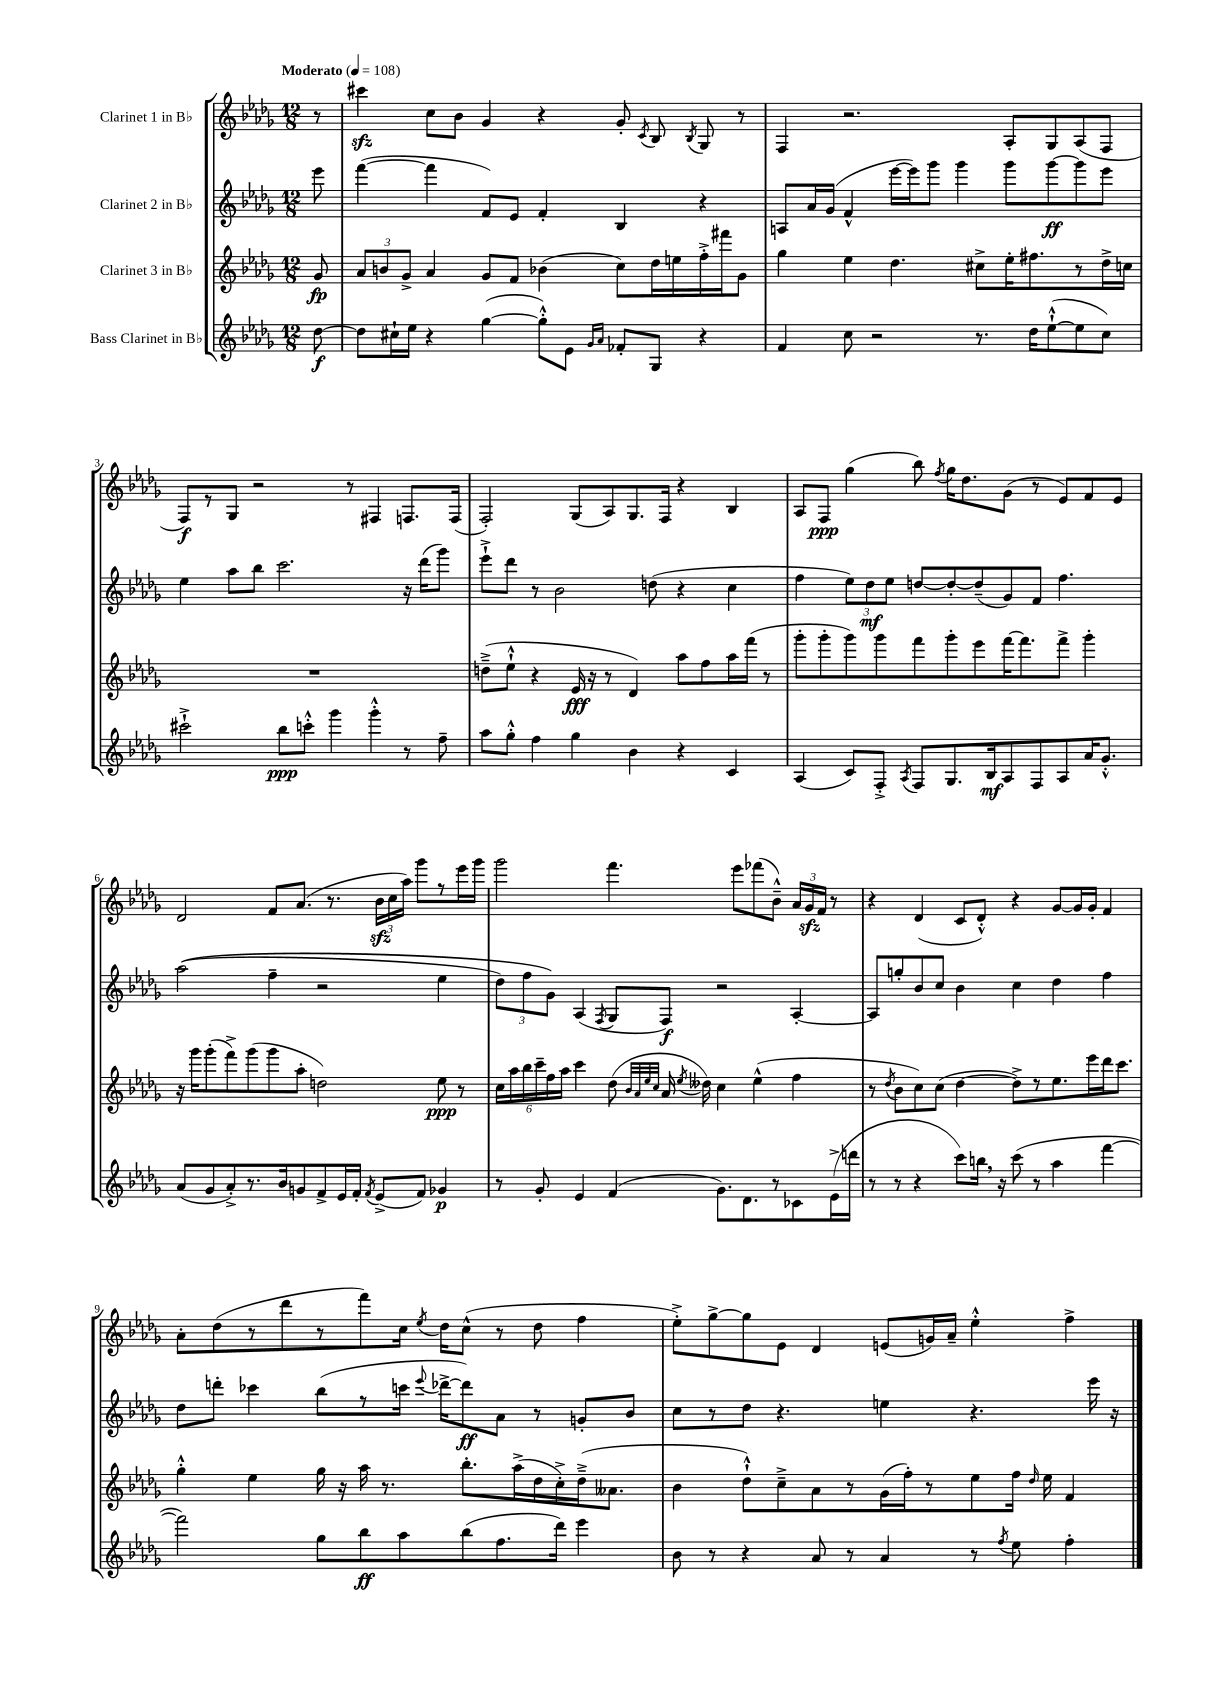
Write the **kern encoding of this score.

**kern	**kern	**kern	**kern
*staff4	*staff3	*staff2	*staff1
*clefG2	*clefG2	*clefG2	*clefG2
*k[b-e-a-d-g-]	*k[b-e-a-d-g-]	*k[b-e-a-d-g-]	*k[b-e-a-d-g-]
*M12/8	*M12/8	*M12/8	*M12/8
*MM108	*MM108	*MM108	*MM108
[8dd-	8g-	8eee-	8r
=	=	=	=
8dd-]	12a-	([4fff	4ccc#
.	12b	.	.
16cc#`	.	.	.
.	12g-^	.	.
16ee-	.	.	.
4r	4a-	4fff]	8cc
.	.	.	8b-
([4gg-	8g-	8f)	4g-
.	8f	8e-	.
8gg-'^^])	(4b-	4f'	4r
8e-	.	.	.
16qqg-	.	.	.
16qqa-	.	.	.
8f-'	8cc)	4B-	8g-'
.	.	.	8qc
8G-	16dd-	.	8B-
.	16ee	.	.
.	.	.	8qB-
4r	16ff'^	4r	8G-
.	16fff#	.	.
.	8g-	.	8r
=	=	=	=
4f	4gg-	8A	4F
.	.	16a-	.
.	.	(16g-	.
8cc	4ee-	4f^^	2.r
2r	.	.	.
.	4.dd-	[16eee-	.
.	.	16eee-])	.
.	.	8ggg-	.
.	.	4ggg-	.
8.r	8cc#^	.	.
.	16ee-'	8ggg-	8A-'
16dd-	8.ff#	.	.
([8ee-`^^	.	[8ggg-	8G-
8ee-]	8r	8ggg-]	(8A-
8cc)	16dd-^	8eee-	8F
.	16cc	.	.
=	=	=	=
2ccc#`^	1.r	4ee-	8F)
.	.	.	8r
.	.	8aa-	8G-
.	.	8bb-	2r
8bb-	.	2.ccc	.
8ccc'^^	.	.	.
4ggg-	.	.	.
.	.	.	8r
4ggg-'^^	.	.	4F#
8r	.	16r	8.F
.	.	(16ddd-	.
8ff~	.	8ggg-)	.
.	.	.	(16F
=	=	=	=
8aa-	(8dd~^	8eee-`^	2F')
8gg-'^^	8ee-`^^	8ddd-	.
4ff	4r	8r	.
.	.	2b-	.
4gg-	16e-	.	(8G-
.	16r	.	.
.	8r	.	8A-)
4b-	4d-)	.	8.G-
.	.	(8dd	.
.	.	.	16F
4r	8aa-	4r	4r
.	8ff	.	.
4c	16aa-	4cc	4B-
.	(16fff	.	.
.	8r	.	.
=	=	=	=
(4A-	8ggg-'	4ff	8A-
.	8ggg-'	.	8F
8c)	8ggg-)	12ee-)	(4gg-
.	.	12dd-	.
8F'^	8ggg-	.	.
.	.	12ee-	.
8qA-	.	.	.
8F	8fff	[8dd	8bb-)
.	.	.	8qff
8.G-	8ggg-'	8dd'_	16gg-
.	.	.	8.dd-
.	8eee-	(8dd~]	.
16B-	.	.	.
8A-	[16fff	8g-)	(8g-
.	8.fff]	.	.
8F	.	8f	8r
8A-	8fff^	4.ff	8e-)
16a-	4ggg-'	.	8f
8.g-'^^	.	.	.
.	.	.	8e-
=	=	=	=
(8a-	16r	&((2aa-	2d-
.	16ggg-	.	.
8g-	(8ggg-'	.	.
8a-'^)	8fff^)	.	.
8.r	(8ggg-	.	.
.	8ggg-	4ff~	8f
16b-	.	.	.
8g	8aa-'	.	(8.a-
8f^	2dd)	2r	.
.	.	.	8.r
16e-	.	.	.
16f'	.	.	.
8qf	.	.	.
(8e-^	.	.	24b-
.	.	.	24cc
.	.	.	24aa-)
8f)	.	.	8ggg-
4g-	8ee-	4ee-	8r
.	8r	.	16eee-
.	.	.	16ggg-
=	=	=	=
8r	24cc	12dd-)	2ggg-
.	24aa-	.	.
.	24bb-	12ff	.
8g-'	24ccc~	.	.
.	24ff	12g-&)	.
.	24aa-	.	.
4e-	4ccc	(4A-	.
.	.	8qF	.
(4f	(8dd-	8G-	4.fff
.	32qqb-	.	.
.	32qqa-	.	.
.	32qqee-	.	.
.	32qqcc	.	.
.	16a-	8F)	.
.	8qee-	.	.
.	16dd--)	.	.
8.g-)	4cc	2r	.
.	.	.	8eee-
8.d-	.	.	.
.	(4ee-^^	.	(8fff-
8r	.	.	8b-~^^)
8c-	4ff	[4A-'	24a-
.	.	.	24g-
.	.	.	24f
(16e-^	.	.	8r
16ddd	.	.	.
=	=	=	=
8r	8r	8A-]	4r
.	8qdd-	.	.
8r	8b-	8gg'	.
4r	8cc)	8b-	(4d-
.	(8cc	8cc	.
8ccc)	[4dd-	4b-	8c
16bb	.	.	8d-'^^)
16r	.	.	.
(8ccc	8dd-^])	4cc	4r
8r	8r	.	.
4aa-	8.ee-	4dd-	[8g-
.	.	.	16g-]
.	16eee-	.	16g-'
[4fff	16ddd-	4ff	4f
.	8.ccc	.	.
=	=	=	=
2fff])	4gg-'^^	8dd-	8a-'
.	.	8ddd'	(8dd-
.	4ee-	4ccc-	8r
.	.	.	8ddd-
8gg-	16gg-	(8bb-	8r
.	16r	.	.
8bb-	16aa-	8r	8fff)
.	8.r	.	.
8aa-	.	16ccc	16cc
.	.	8qqeee-	8qee-
.	.	[16ddd-^	16dd-
(8bb-	8.bb-'	8ddd-])	(8cc^^
8.ff	.	8a-	8r
.	(16aa-^	.	.
.	16dd-	8r	8dd-
16ddd-)	16cc'^)	.	.
4eee-	(16dd-~^	8g'	4ff
.	8.a--	.	.
.	.	8b-	.
=	=	=	=
8b-	4b-	8cc	8ee-'^)
8r	.	8r	[8gg-^
4r	8dd-`^^)	8dd-	8gg-]
.	8cc~^	4.r	8e-
8a-	8a-	.	4d-
8r	8r	.	.
4a-	(16g-	4ee	(8e
.	16ff')	.	.
.	8r	.	16g)
.	.	.	16a-~
8r	8ee-	4.r	4ee-'^^
8qff	.	.	.
8ee-	16ff	.	.
.	16qqdd-	.	.
.	16ee-	.	.
4ff'	4f	.	4ff^
.	.	16eee-	.
.	.	16r	.
==	==	==	==
*-	*-	*-	*-
